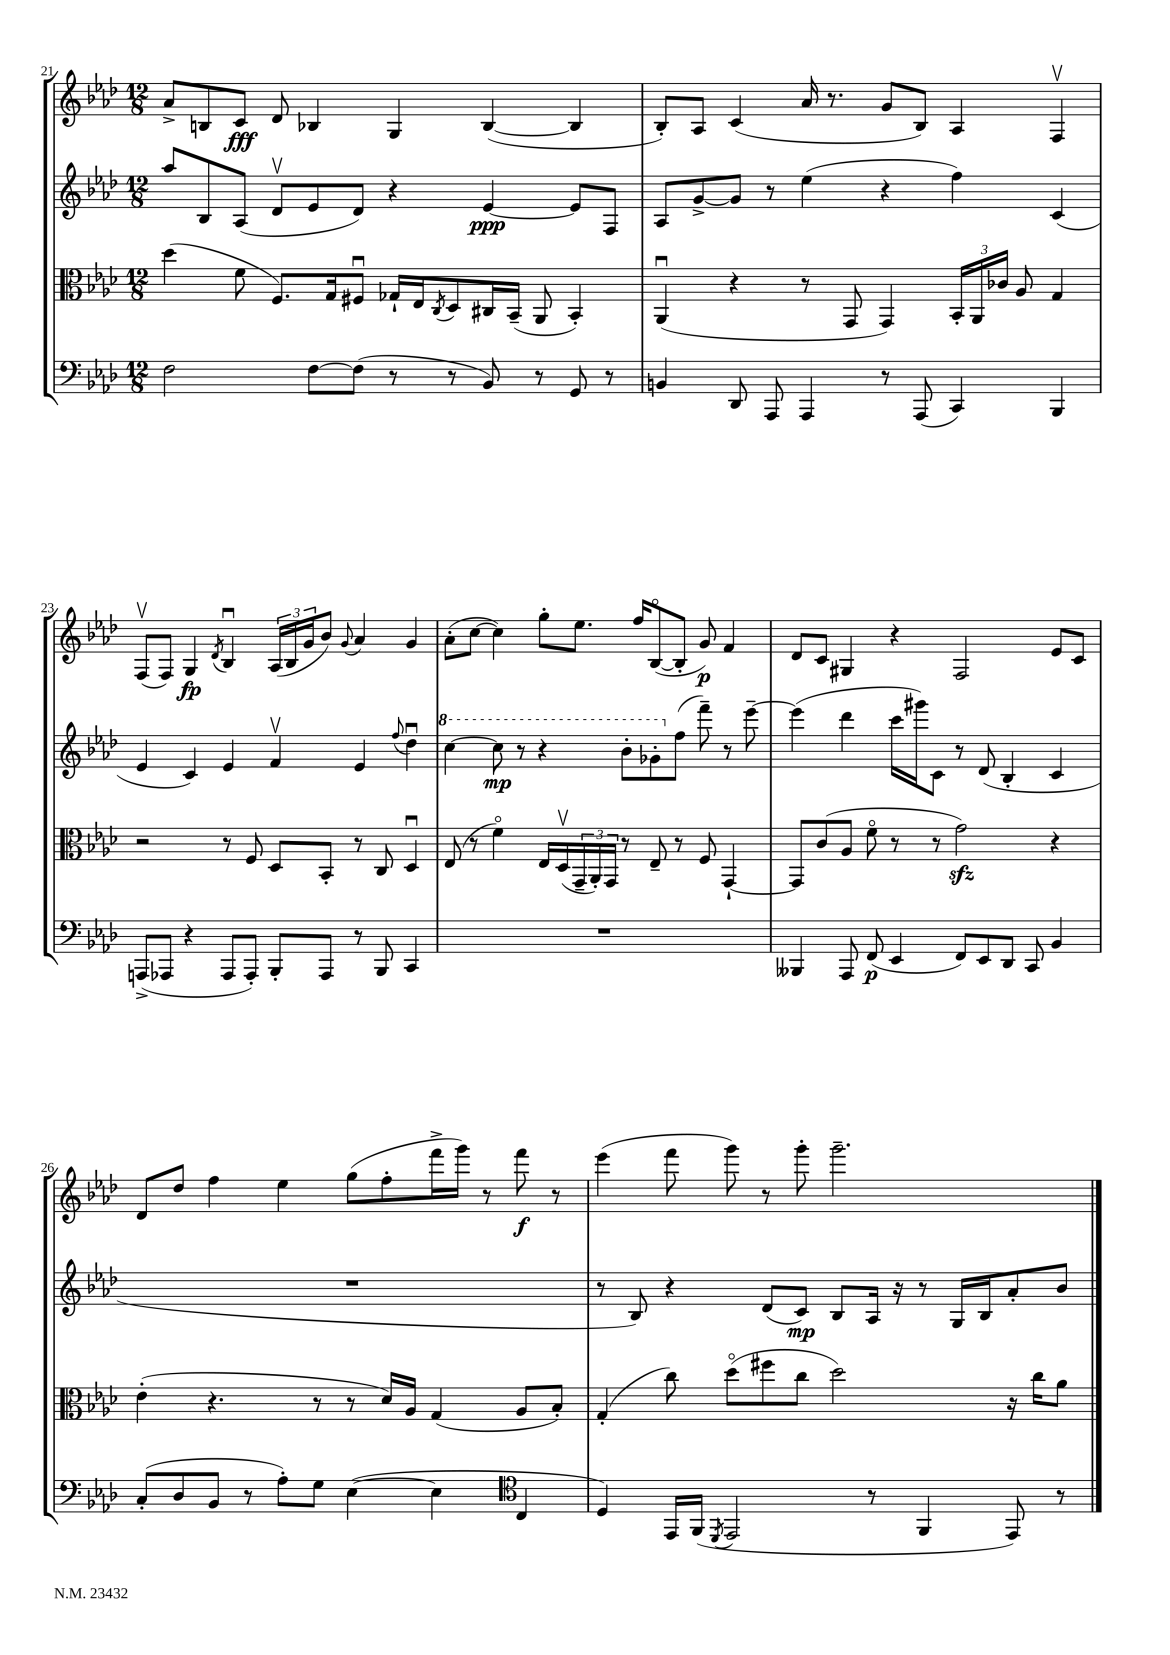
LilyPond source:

<<
\new StaffGroup <<
\new Staff = "s0" {
    \clef treble \key aes \major \numericTimeSignature \time 12/8
    aes'8-> b8 c'8\fff des'8 bes4 g4 bes4~( bes4 |
    bes8-.) aes8 c'4( aes'16 r8. g'8 bes8) aes4 f4\upbow |
    f8\upbow( f8) g4\fp \acciaccatura { des'8 } bes4\downbow \tuplet 3/2 { aes16( bes16 g'16 } bes'8) \appoggiatura { g'8 } aes'4 g'4 |
    aes'8-.( c''8~ c''4) g''8-. ees''8. f''16 bes8~\flageolet( bes8-. g'8\p) f'4 |
    des'8 c'8 gis4 r4 f2 ees'8 c'8 |
    des'8 des''8 f''4 ees''4 g''8( f''8-. f'''16-> g'''16) r8 f'''8\f r8 |
    ees'''4( f'''8 g'''8) r8 g'''8-. g'''2.-- \bar "|." |
}
\new Staff = "s1" {
    \clef treble \key aes \major \numericTimeSignature \time 12/8
    aes''8 bes8 aes8( des'8\upbow ees'8 des'8) r4 ees'4~\ppp ees'8 f8 |
    aes8 g'8~-> g'8 r8 ees''4( r4 f''4) c'4( |
    ees'4 c'4) ees'4 f'4\upbow ees'4 \appoggiatura { f''8 } des''4\downbow |
    \ottava #1 c'''4~ c'''8\mp r8 r4 bes''8-. ges''8-. \ottava #0 f''8( f'''8--) r8 ees'''8~-- |
    ees'''4( des'''4 c'''16 gis'''16) c'8 r8 des'8( bes4-. c'4 |
    R1. |
    r8 bes8) r4 des'8( c'8\mp) bes8 aes16 r16 r8 g16 bes16 aes'8-. bes'8 \bar "|." |
}
\new Staff = "s2" {
    \clef alto \key aes \major \numericTimeSignature \time 12/8
    des''4( f'8 f8.) g16 fis8\downbow ges16-! ees16 \acciaccatura { c8 } des8 cis16 bes,16--( aes,8 bes,4-.) |
    aes,4\downbow( r4 r8 g,8 g,4) \tuplet 3/2 { bes,16-. aes,16 ces'16 } aes8 g4 |
    r2 r8 f8 des8 bes,8-. r8 c8 des4\downbow |
    ees8( r8 f'4\flageolet) ees16 des16\upbow( \tuplet 3/2 { g,16-- aes,16-.) g,16 } r8 ees8-- r8 f8 g,4~-! |
    g,8 c'8( aes8 f'8\flageolet r8 r8 g'2\sfz) r4 |
    ees'4-.( r4. r8 r8 des'16) aes16 g4( aes8 bes8-.) |
    g4-.( c''8) des''8\flageolet( fis''8 c''8 des''2) r16 c''16 aes'8 \bar "|." |
}
\new Staff = "s3" {
    \clef bass \key aes \major \numericTimeSignature \time 12/8
    f2 f8~ f8( r8 r8 bes,8) r8 g,8 r8 |
    b,4 des,8 aes,,8 aes,,4 r8 aes,,8( c,4) bes,,4 |
    a,,8->( aes,,8 r4 aes,,8 aes,,8-.) bes,,8-. aes,,8 r8 bes,,8 c,4 |
    R1. |
    beses,,4 aes,,8 f,8\p( ees,4 f,8) ees,8 des,8 c,8 bes,4 |
    c8-.( des8 bes,8 r8 aes8-.) g8 ees4~( ees4 \clef tenor c4 |
    des4) ees,16 f,16( \acciaccatura { des,8 } ees,2 r8 f,4 ees,8) r8 \bar "|." |
}
>>
>>
\layout { \context { \Score currentBarNumber = #21 } }
